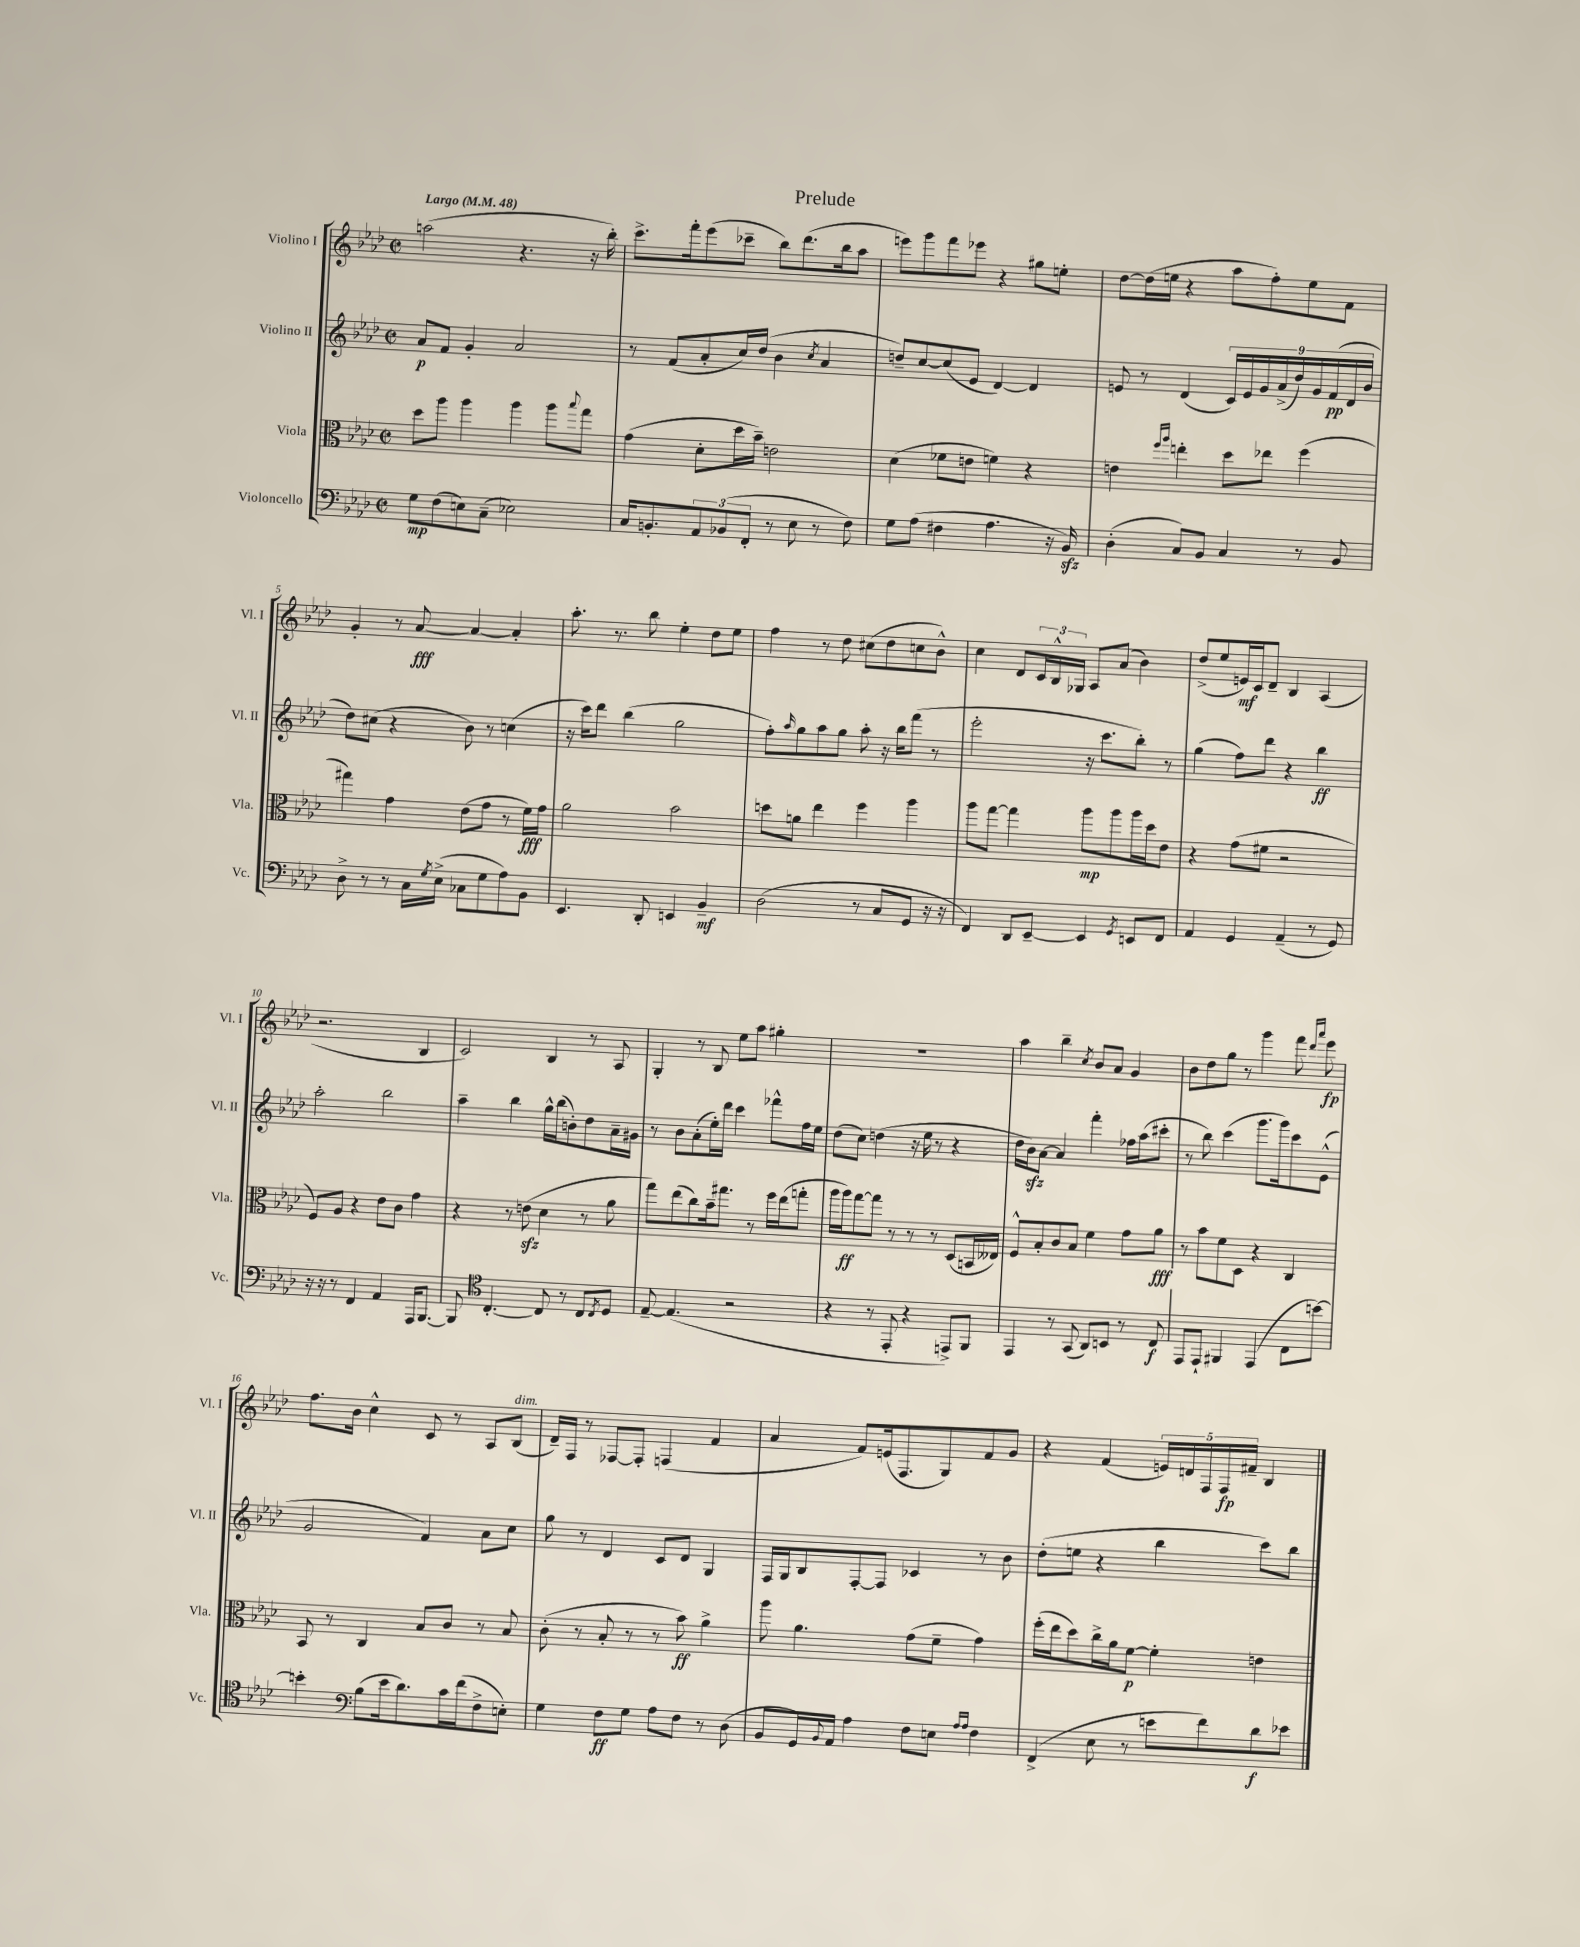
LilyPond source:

\header { title = "Prelude" }
<<
\new StaffGroup <<
\new Staff = "s0" \with { instrumentName = "Violino I" shortInstrumentName = "Vl. I" } {
    \clef treble \key aes \major \defaultTimeSignature \time 2/2 \tempo "Largo" 4 = 48
    a''2( r4. r16 bes''16-.) |
    c'''8.-> f'''16-. ees'''8( ces'''8-- bes''8) des'''8.( bes''16 aes''8 |
    e'''8) g'''8 f'''8 ees'''8 r4 gis''8 e''8-. |
    des''8~ des''16( e''16 r4 aes''8 f''8-.) e''8 f'8 |
    g'4-. r8 aes'8~\fff aes'4~ aes'4-. |
    aes''8.-. r8. bes''8 ees''4-. des''8 ees''8 |
    f''4 r8 des''8 cis''8( des''8 c''8 bes'8-^) |
    c''4 des'8 \tuplet 3/2 { c'16 bes16-^ ges16 } aes8 aes'8( bes'4) |
    des''8->( ees''8 e'16\mf) c'16 des'8-- bes4 aes4( |
    r2. bes4 |
    c'2) bes4 r8 aes8 |
    g4-. r8 bes8 ees''8 aes''8 gis''4-. |
    R1 |
    aes''4 bes''4-- \acciaccatura { c''8 } bes'8 aes'8 g'4 |
    bes'8 des''8 g''8 r8 g'''4 f'''8 \grace { des'''16 aes'''16 } ees'''8\fp |
    f''8. bes'16 c''4-^ c'8 r8 aes8 bes8^\markup { \italic "dim." }( |
    des'16--) f16 r8 fes8~ fes8-. f4( f'4 |
    aes'4 f'8) e'16( f8. g8) f'8 g'8 |
    r4 f'4( \tuplet 5/4 { e'16) d'16 f16 f16\fp fis'16-- } bes4 \bar "|." |
}
\new Staff = "s1" \with { instrumentName = "Violino II" shortInstrumentName = "Vl. II" } {
    \clef treble \key aes \major \defaultTimeSignature \time 2/2
    aes'8\p f'8 g'4-. aes'2 |
    r8 f'8( aes'8-. c''16) des''16( bes'4 \acciaccatura { c''8 } aes'4 |
    d''8--) c''8~ c''8( ees'8 des'4~) des'4 |
    e'8 r8 des'4( \tuplet 9/8 { c'16) e'16 g'16 aes'16->( des''16) g'16 f'16\pp( des'16 bes'16 } |
    des''8) cis''8( r4 bes'8) r8 c''4( |
    r16 c'''16) des'''8 bes''4( g''2 |
    f''8-.) \grace { aes''16 } g''8 aes''8 g''8 aes''8-. r16 bes''16 f'''8( r8 |
    ees'''2-. r16 c'''8. bes''8-.) r8 |
    g''4( f''8) des'''8 r4 bes''4\ff |
    aes''2-. bes''2 |
    aes''4-- bes''4 g''16-^ bes''16( b'8-.) des''8 aes'16-- gis'16 |
    r8 bes'8 aes'8-.( ees''16-.) des'''16 c'''4 fes'''8-^ f''16 ees''16 |
    des''8( c''8) d''4( r16 ees''16 r8 r4 |
    des''16 bes'16\sfz) aes'8~ aes'4 f'''4-. fes''16 aes''16( cis'''8-. |
    r8 bes''8) c'''4( g'''8. g'''16) c'''8 ees'8-^( |
    g'2 f'4) aes'8 c''8 |
    g''8 r8 des'4 c'8 des'8 g4 |
    f16 g16 bes8 f8~-. f8 ces'4 r8 bes'8 |
    des''8-.( e''8 r4 bes''4 c'''8) bes''8 \bar "|." |
}
\new Staff = "s2" \with { instrumentName = "Viola" shortInstrumentName = "Vla." } {
    \clef alto \key aes \major \defaultTimeSignature \time 2/2
    des''8 aes''8 aes''4 aes''4 aes''8 \appoggiatura { bes''8 } g''8 |
    g'4( des'8-. des''16 bes'16--) e'2 |
    des'4( fes'8 e'8 f'4) r4 |
    e'4 \grace { f''16 aes''16 } e''4-. des''8 ees''8 f''4( |
    gis''4) g'4 ees'8( g'8 r8 f'16\fff) g'16 |
    aes'2 bes'2 |
    d''8 a'8 ees''4 f''4 aes''4 |
    aes''8 g''8~ g''4 aes''8\mp aes''8 aes''16 des''16 ees'8 |
    r4 g'8( fis'8 r2 |
    f8) aes8 r4 ees'8 c'8 g'4 |
    r4 r8 e'8\sfz( des'4 r8 aes'8 |
    g''8) ees''8( c''8) bes'16-- gis''8. r8 f''16 ees''16( g''8-. |
    aes''16 aes''16\ff) g''8~ g''8 r8 r8 r8 des8( b,16 eeses16) |
    f8-^ bes8-. c'8 bes8 f'4 g'8 aes'8\fff |
    r8 bes'8 f'8 des8 r4 c4 |
    bes,8 r8 c4 bes8 c'8 r8 bes8 |
    c'8-.( r8 bes8-. r8 r8 bes'8\ff) aes'4-> |
    aes''8 aes'4. g'8( f'8-- g'4) |
    f''16-.( ees''16 des''8) c''16-> aes'16 f'8~\p f'4-. e'4 \bar "|." |
}
\new Staff = "s3" \with { instrumentName = "Violoncello" shortInstrumentName = "Vc." } {
    \clef bass \key aes \major \defaultTimeSignature \time 2/2
    g8\mp f8( e8) c8--( ees2) |
    c16 b,8.-. \tuplet 3/2 { aes,8 bes,8( f,8-. } r8 ees8 r8 f8) |
    g8 aes8( fis4 aes4. r16 bes,16\sfz) |
    des4-.( c8) bes,8 c4 r8 bes,8 |
    des8-> r8 r8 c16 \acciaccatura { g8 } ees16->( ces8 g8 aes8) bes,8 |
    ees,4. des,8-. e,4 bes,4--\mf |
    des2( r8 c8 g,8 r16 r16 |
    f,4) des,8 ees,8~-- ees,4 \acciaccatura { g,8 } e,8 f,8 |
    aes,4 g,4 aes,4--( r8 g,8) |
    r16 r16 r8 f,4 aes,4 aes,,16 bes,,8.~ |
    bes,,8 \clef tenor c4.~-. c8 r8 c8 \acciaccatura { c8 } des8 |
    ees8~-- ees4.( r2 |
    r4 r8 ees,8-. r4 e,8->) f,8 |
    ees,4 r8 g,8( aes,8) b,8 r8 c8\f |
    ees,8 ees,8-! fis,4 ees,4( c8 b'8~) |
    b'4-. \clef bass bes8( ees'16 des'8.) c'16 f'16( f8-> e8-.) |
    g4 f8\ff g8 aes8 f8 r8 des8( |
    bes,8 g,16) \appoggiatura { bes,8 } aes,16 aes4 f8 e8 \grace { aes16 aes16 } f4 |
    f,4->( ees8 r8 e'8 f'8) des'8\f ees'8 \bar "|." |
}
>>
>>
